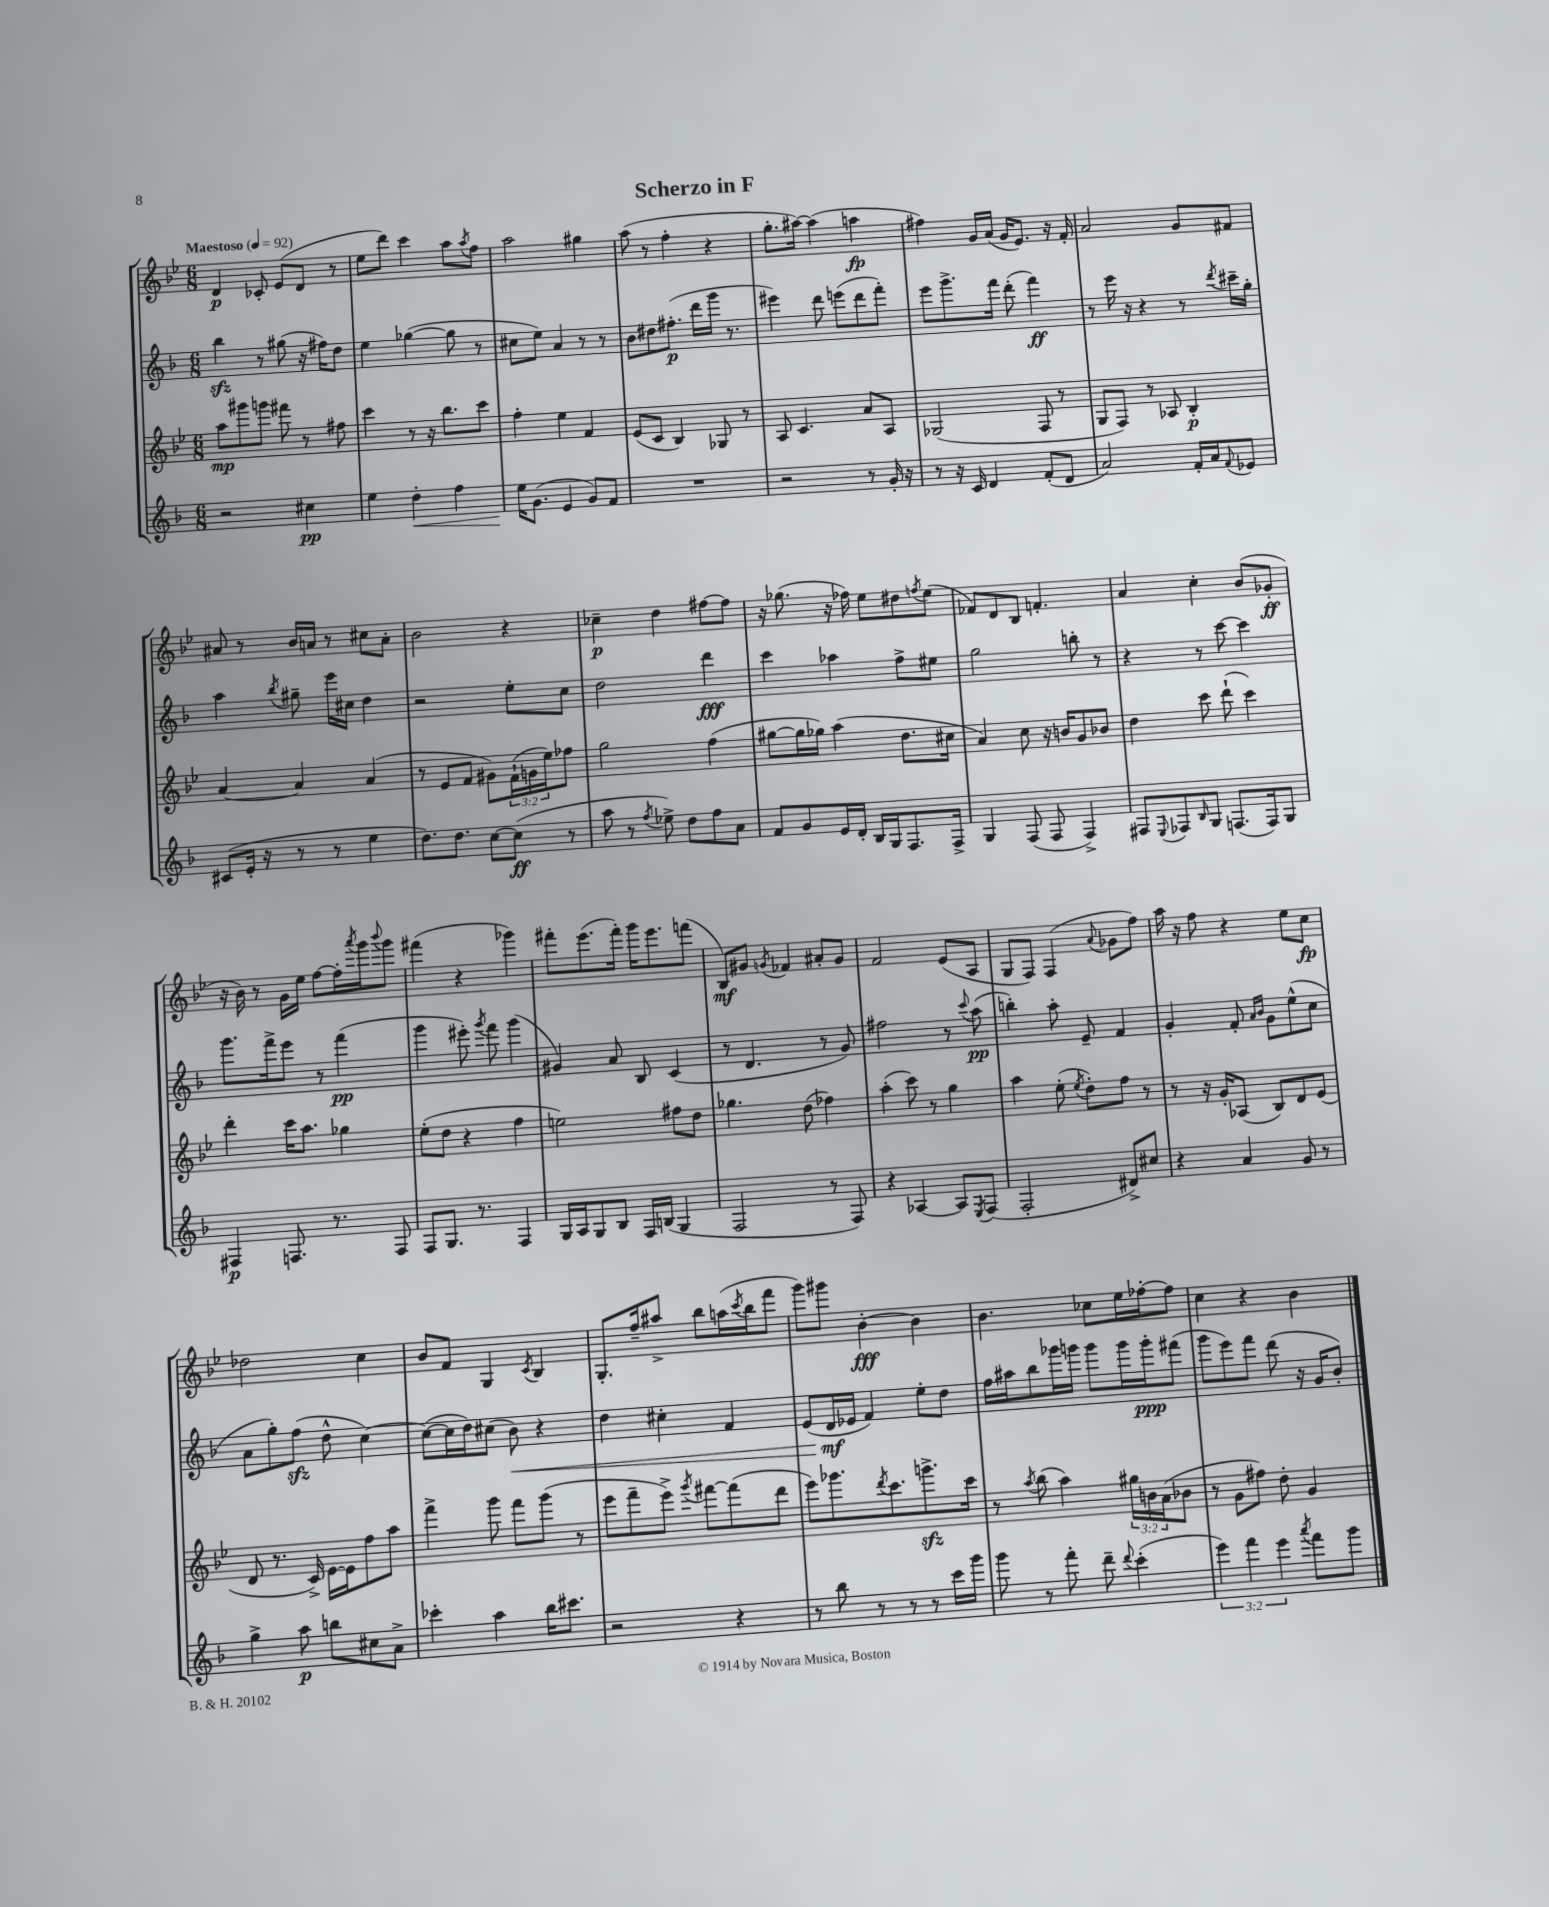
\header { title = "Scherzo in F" }
<<
\new StaffGroup <<
\new Staff = "s0" {
    \clef treble \key bes \major \numericTimeSignature \time 6/8 \tempo "Maestoso" 4 = 92
    d'4\p ces'8-. ees'8( d'8 r8 |
    ees''8 d'''8) c'''4 a''8 \acciaccatura { a''8 } f''8 |
    a''2 gis''4 |
    a''8( r8 f''4-. r4 |
    g''8.-. ais''16~) ais''4( a''4\fp |
    fis''4) g'16 a'16( g'16 ees'8.) r16 f'16-. |
    a'2 g'8 fis'8 |
    ais'8 r8 bes'16 a'16 r8 cis''8 a'8-. |
    bes'2 r4 |
    ces''4--\p d''4 fis''8~ fis''8 |
    r16 ges''8.( r16 fes''16) ees''8 dis''8 \acciaccatura { f''8 } ees''8( |
    fes'8) d'8 bes8 f'4.-. |
    a'4 c''4-. bes'8( ges'8-.\ff |
    r16 bes'16) r8 g'16 ees''16 f''8~ f''16-. \acciaccatura { a'''8 } g'''16 \appoggiatura { bes'''8 } g'''8 |
    fis'''4( r4 ges'''4) |
    fis'''8-. ees'''8.( fis'''16-.) g'''16 ees'''8. f'''8( |
    bes8\mf) gis'8 \acciaccatura { g'8 } fes'4 ais'8-. g'8 |
    f'2 ees'8( a8 |
    g8 f8) f4( \appoggiatura { a'8 } ges'8 f''8) |
    a''16 r16 f''8 r4 ees''8 c''8\fp |
    des''2 c''4 |
    bes'8 f'8 g4 \acciaccatura { c'8 } bes4 |
    g8.-. f''16-- ais''8-> bes''8 a''16( \acciaccatura { c'''8 } bes''16 f'''8 |
    g'''8) gis'''8 bes'4~-.\fff bes'4 |
    bes'4. ces''8 ees''16 fes''16~-. fes''8 |
    c''4 r4 bes'4 \bar "|." |
}
\new Staff = "s1" {
    \clef treble \key f \major \numericTimeSignature \time 6/8
    bes''4\sfz r8 gis''8( r16 fis''16) d''8 |
    e''4 ges''4~( ges''8 r8 |
    cis''8 e''8) a'4 r8 r8 |
    bes'8 dis''8 fis''8.-.\p( d'''16 g'''16 r8. |
    eis'''4) d'''8 e'''8( d'''8 f'''8-.) |
    e'''8 g'''8.-> f'''16 d'''8-.( f'''4\ff) |
    r8 e'''16 r16 r4 r8 \acciaccatura { d'''8 } cis'''16-- g''16-. |
    a''4 \acciaccatura { bes''8 } gis''8-- e'''16 cis''16 d''4 |
    r2 e''8-. c''8 |
    d''2 d'''4\fff |
    c'''4 aes''4 f''8-> eis''8 |
    g''2 b''8-. r8 |
    r4 r8 c'''8~ c'''4 |
    g'''8. f'''16-> e'''8 r8 f'''4\pp( |
    g'''4 eis'''8-.) \acciaccatura { g'''8 } f'''8 g'''4( |
    gis'4) a'8 bes8 c'4( |
    r8 d'4. r8 g'8) |
    fis''2 r8 \appoggiatura { c'''8 } a''8\pp( |
    b''4-.) a''8-. e'8-- f'4 |
    g'4-. f'8-. \grace { a'16 bes'16 } g'8 e''8-^( c''8 |
    a'8 g''8-.) f''8\sfz( d''8-^ c''4~) |
    c''8~( c''16 d''16) cis''8( bes'8\<) r4 |
    d''4 cis''4-. f'4 |
    e'8( d'16\mf\! ees'16 f'4) e''8-. d''8 |
    f''16 ais''16 bes''8 ges'''16 g'''16 g'''8 g'''16 g'''16-.\ppp fis'''8( |
    g'''8 e'''8) f'''8 d'''8( r16 g'16 bes'8-.) \bar "|." |
}
\new Staff = "s2" {
    \clef treble \key bes \major \numericTimeSignature \time 6/8 \override Staff.TupletNumber.text = #tuplet-number::calc-fraction-text
    a''8\mp gis'''8 g'''8 fis'''8 r8 fis''8 |
    c'''4 r8 r16 bes''8. c'''8 |
    f''4-. ees''4 f'4 |
    ees'8( c'8 bes4) ges8 r8 |
    a8 c'4. a'8 a8 |
    ges2( f8 r8 |
    g8 f8) r8 aes8 bes4-.\p |
    a'4~ a'4 a'4( |
    r8 ees'8 f'8 gis'8) \tuplet 3/2 { f'16-!( g'16 ees''16) } fes''8 |
    g''2 f''4( |
    gis''8~ gis''16 ges''16) a''4( d''8. cis''16 |
    a'4) c''8 r16 b'16 g'8 bes'8 |
    d''4 c'''8 d'''8-!( c'''4) |
    d'''4-. c'''16 a''8. ges''4 |
    ees''8-.( d''8 r4 f''4 |
    e''2) fis''8 d''8 |
    ges''4. d''8( fes''4) |
    a''4-.( c'''8) r8 g''4 |
    a''4 ees''8-.( \acciaccatura { ees''8 } d''8-.) f''8 r8 |
    r8 r16 g'16-. aes8( bes8) d'8 ees'8( |
    d'8 r8. c'16->) ees'16~ ees'16 f''8 a''8 |
    f'''4-> g'''8 f'''8 g'''8( r8 |
    ees'''8 f'''8-- ees'''8->) \acciaccatura { g'''8 } fis'''8~ fis'''8( d'''8 |
    ees'''8) ges'''8. \acciaccatura { d'''8 } c'''8. g'''8.->\sfz c'''16 |
    r8 \acciaccatura { a''8 } bes''8( a''4) \tuplet 3/2 { gis''16 b'16 a'16( } bes'8 |
    r8 g'8 fis''8) d''8-. g'4 \bar "|." |
}
\new Staff = "s3" {
    \clef treble \key f \major \numericTimeSignature \time 6/8 \override Staff.TupletNumber.text = #tuplet-number::calc-fraction-text
    r2 cis''4\pp |
    e''4 d''4-.\< f''4 |
    e''16\! g'8.( e'4 g'8) f'8 |
    R2. |
    r2 r8 g'16-. r16 |
    r8 r16 c'16 d'4 f'8-.( d'8 |
    a'2) f'16-. a'16 \appoggiatura { f'8 } ees'8 |
    cis'8( e'16-. r16 r8 r8 e''4 |
    d''8.) d''8. c''8~ c''8\ff( r8 |
    a''8 r8 \acciaccatura { f''8 } ees''8->) d''8 f''8 a'8 |
    f'8 g'8 e'16 d'16-. bes16 g16 f8. f16-> |
    g4 f8( f8 f4->) |
    fis8 \appoggiatura { e8 } fes8 \grace { bes16 } g8 f8.( f16) g8 |
    fis4\p f8. r8. f8 |
    f8 g8. r8. f4 |
    g16 a16 g8 bes8 f16 b16( g4 |
    f2 r8 f8) |
    r4 aes4~ aes8 \acciaccatura { e8 } f8( |
    f2-. dis'8->) cis''8 |
    r4 a'4 g'8 r8 |
    g''4-> a''8\p b''8 cis''8 a'8-> |
    ces'''4-. a''4 bes''16 cis'''8. |
    r2 r4 |
    r8 bes''8 r8 r8 r8 c'''16 g'''16 |
    g'''8 r8 f'''8-. d'''8-- \appoggiatura { d'''8 } c'''4-.( |
    \tuplet 3/2 { e'''4) f'''4 e'''4 } \acciaccatura { a'''8 } f'''8 g'''8 \bar "|." |
}
>>
>>
\layout { \context { \Score \remove "Bar_number_engraver" } }
